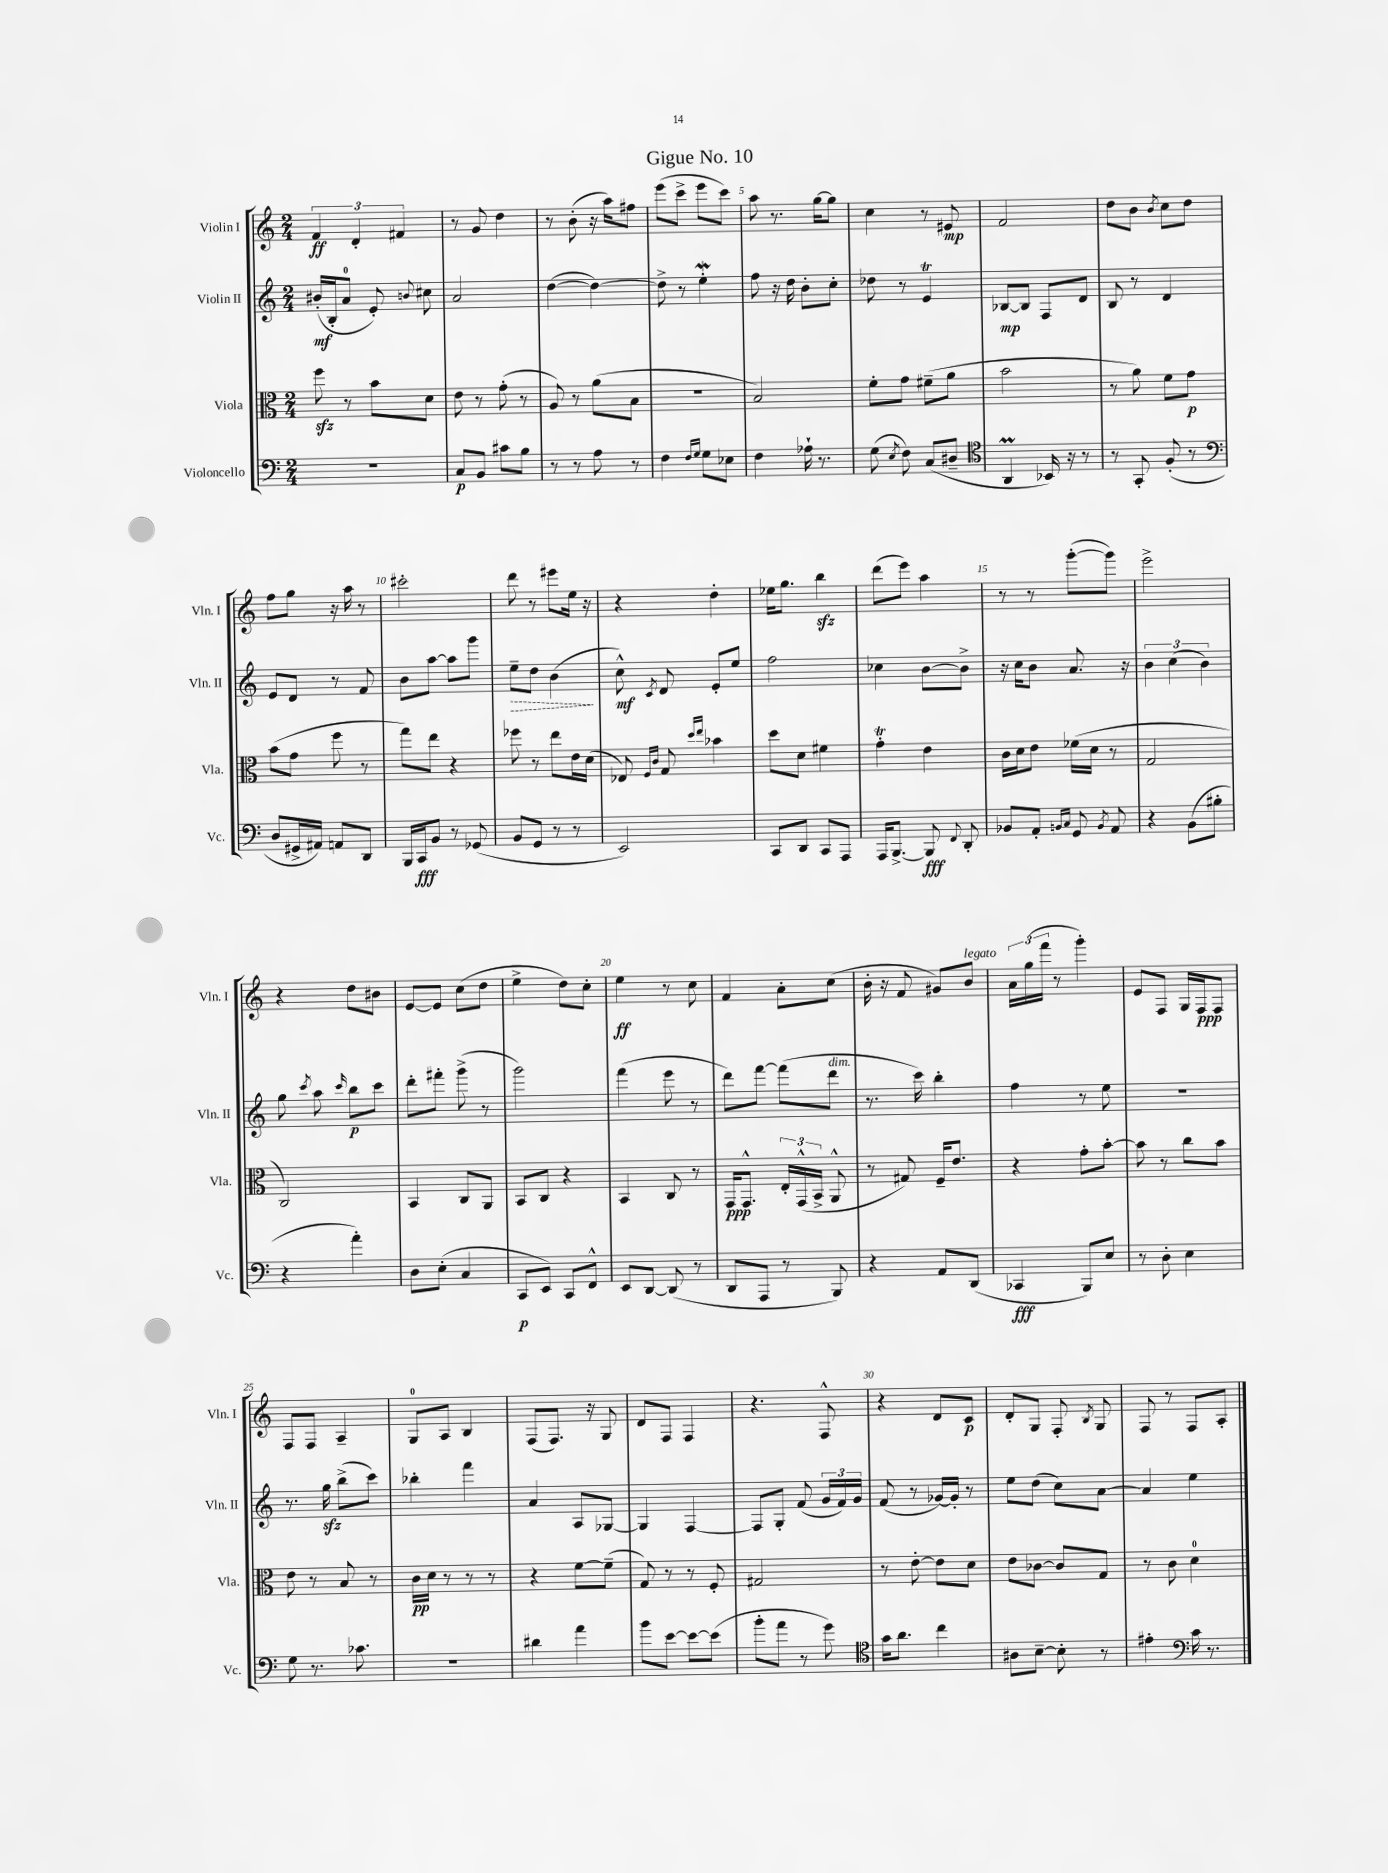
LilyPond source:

\header { title = "Gigue No. 10" }
<<
\new StaffGroup <<
\new Staff = "s0" \with { instrumentName = "Violin I" shortInstrumentName = "Vln. I" } {
    \clef treble \key c \major \numericTimeSignature \time 2/4
    \autoBeamOff \tuplet 3/2 { f'4\ff d'4-. fis'4 } |
    r8 g'8 d''4 |
    r8 b'8-.( r16 a''16[) fis''8] |
    e'''8[( c'''8]-> e'''8[ c'''8]) |
    a''8 r8. g''16[~ g''8] |
    c''4 r8 eis'8\mp |
    f'2 |
    d''8[ b'8] \acciaccatura { b'8 } c''8[ d''8] |
    f''8[ g''8] r16 a''16 r8 |
    cis'''2-. |
    d'''8 r8 eis'''8[ e''16] r16 |
    r4 d''4-. |
    ees''16[ g''8.] b''4\sfz |
    d'''8[( e'''8]) a''4 |
    r8 r8 g'''8[~-.( g'''8]) |
    e'''2-> |
    r4 d''8[ bis'8] |
    e'8[~ e'8] c''8[( d''8] |
    e''4-> d''8[) c''8]-. |
    e''4\ff r8 c''8 |
    f'4 a'8[-. c''8]( |
    b'16-. r16 f'8 gis'8[) b'8]^\markup { \italic "legato" } |
    \tuplet 3/2 { a'16[ g''16( f'''16] } r8 g'''4-.) |
    e'8[ f8] g16[ f16\ppp f8] |
    f8[ f8] a4-- |
    g8[-0 a8] b4 |
    f8[( f8.]) r16 g8 |
    d'8[ f8] f4 |
    r4. f8-^ |
    r4 d'8[ c'8]\p |
    d'8[-. g8] f8-. \acciaccatura { b8 } g8 |
    f8 r8 f8[ a8]-. \bar "|." |
}
\new Staff = "s1" \with { instrumentName = "Violin II" shortInstrumentName = "Vln. II" } {
    \clef treble \key c \major \numericTimeSignature \time 2/4
    \autoBeamOff bis'16[-.\mf( b16-. a'8]-0 e'8-.) \appoggiatura { b'8 } cis''8 |
    a'2 |
    d''4~( d''4~) |
    d''8-> r8 e''4-.\mordent |
    f''8 r16 d''16 b'8[-. c''8]-. |
    des''8 r8 e'4\trill |
    bes8[~\mp bes8] f8[ d'8] |
    b8 r8 d'4 |
    e'8[ d'8] r8 f'8 |
    b'8[ a''8]~ a''8[ g'''8] |
    \once \override Hairpin.style = #'dashed-line e''8[--\> d''8] b'4\!( |
    c''8-^\mf) \acciaccatura { c'8 } d'8 e'8[-. e''8] |
    f''2 |
    ces''4 b'8[~ b'8]-> |
    r16 c''16[ b'8] a'8. r16 |
    \tuplet 3/2 { b'4 c''4( b'4) } |
    g''8 \acciaccatura { c'''8 } a''8 \grace { c'''16 } b''8[\p c'''8] |
    d'''8[-. fis'''8]-. g'''8->( r8 |
    g'''2) |
    f'''4( e'''8 r8 |
    d'''8[) f'''8]~ f'''8[( d'''8]^\markup { \italic "dim." } |
    r8. c'''16) b''4-. |
    f''4 r8 e''8 |
    R2 |
    r8. g''16\sfz b''8[->( c'''8]) |
    bes''4-. f'''4 |
    a'4 a8[ ges8]~ |
    ges4 f4~ |
    f8[ g8]-. f'8( \tuplet 3/2 { g'16[ f'16) g'16] } |
    f'8( r8 ges'16[~) ges'16]-. r8 |
    e''8[ d''8]( c''8[) a'8]~ |
    a'4 e''4 \bar "|." |
}
\new Staff = "s2" \with { instrumentName = "Viola" shortInstrumentName = "Vla." } {
    \clef alto \key c \major \numericTimeSignature \time 2/4
    \autoBeamOff f''8\sfz r8 b'8[ d'8] |
    e'8 r8 g'8-.( r8 |
    a8) r8 a'8[( b8] |
    r2 |
    b2) |
    f'8[-. g'8] fis'8[--( a'8] |
    b'2 |
    r8 a'8) f'8[ g'8]\p |
    b'8[( g'8] f''8 r8 |
    g''8[) e''8] r4 |
    fes''8 r8 e''8[ e'16 d'16]( |
    ees8) \grace { f16[ c'16] } g8 \grace { d''16[ e''16] } bes'4 |
    d''8[ d'8] fis'4 |
    g'4-.\trill e'4 |
    c'16[ d'16 e'8] fes'16[( d'16] r8 |
    g2 |
    c2) |
    b,4 c8[ a,8] |
    b,8[ c8] r4 |
    b,4 c8 r8 |
    g,16[\ppp g,8.]-^ \tuplet 3/2 { e16[-. g,16-^( b,16]-> } a,8-^ |
    r8 gis8) f16[-- e'8.] |
    r4 g'8[-. b'8]~-. |
    b'8 r8 c''8[ b'8] |
    e'8 r8 b8 r8 |
    c'16[\pp d'16] r8 r8 r8 |
    r4 f'8[~ f'8]--( |
    g8) r8 r8 f8-. |
    gis2 |
    r8 e'8~-. e'8[ d'8] |
    e'8[ ces'8]~ ces'8[ g8] |
    r8 c'8 d'4-0 \bar "|." |
}
\new Staff = "s3" \with { instrumentName = "Violoncello" shortInstrumentName = "Vc." } {
    \clef bass \key c \major \numericTimeSignature \time 2/4
    \autoBeamOff r2 |
    c8[\p b,8] cis'8[ b8] |
    r8 r8 a8 r8 |
    f4 \grace { f16[ g16] } g8[ ees8] |
    f4 aes16-! r8. |
    g8( \acciaccatura { e8 } f8) c8[( dis8]-- |
    \clef tenor a,4\prall bes,16) r16 r8 |
    r8 g,8-. f8-.( r8 |
    \clef bass d8[ gis,16-> ais,16]) a,8[ d,8] |
    b,,16[ c,16\fff b,8] r8 ges,8( |
    b,8[ g,8] r8 r8 |
    e,2) |
    c,8[ d,8] c,8[ a,,8] |
    a,,16[ b,,8.]~-> b,,8\fff \appoggiatura { f,8 } d,8-. |
    bes,8[ a,8]-. \grace { b,16[ c16] } g,8 \acciaccatura { b,8 } a,8 |
    r4 b,8[( bis8]-. |
    r4 a'4-.) |
    d8[ e8]-.( c4 |
    c,8[\p e,8]) c,8[ f,8]-^ |
    e,8[ d,8]~ d,8( r8 |
    d,8[ a,,8] r8 b,,8) |
    r4 a,8[ d,8]( |
    ces,4\fff b,,8[) e8] |
    r8 d8-. e4 |
    g8 r8. ces'8. |
    R2 |
    dis'4 a'4 |
    b'8[ e'8]~ e'8[~ e'8]( |
    b'8[-. a'8] r8 g'8) |
    \clef tenor g'16[ a'8.] c''4 |
    ais8[ b8]~-- b8-. r8 |
    eis'4-. \clef bass c'16 r8. \bar "|." |
}
>>
>>
\layout { \context { \Score \override BarNumber.break-visibility = ##(#f #t #t) barNumberVisibility = #(every-nth-bar-number-visible 5) } }
